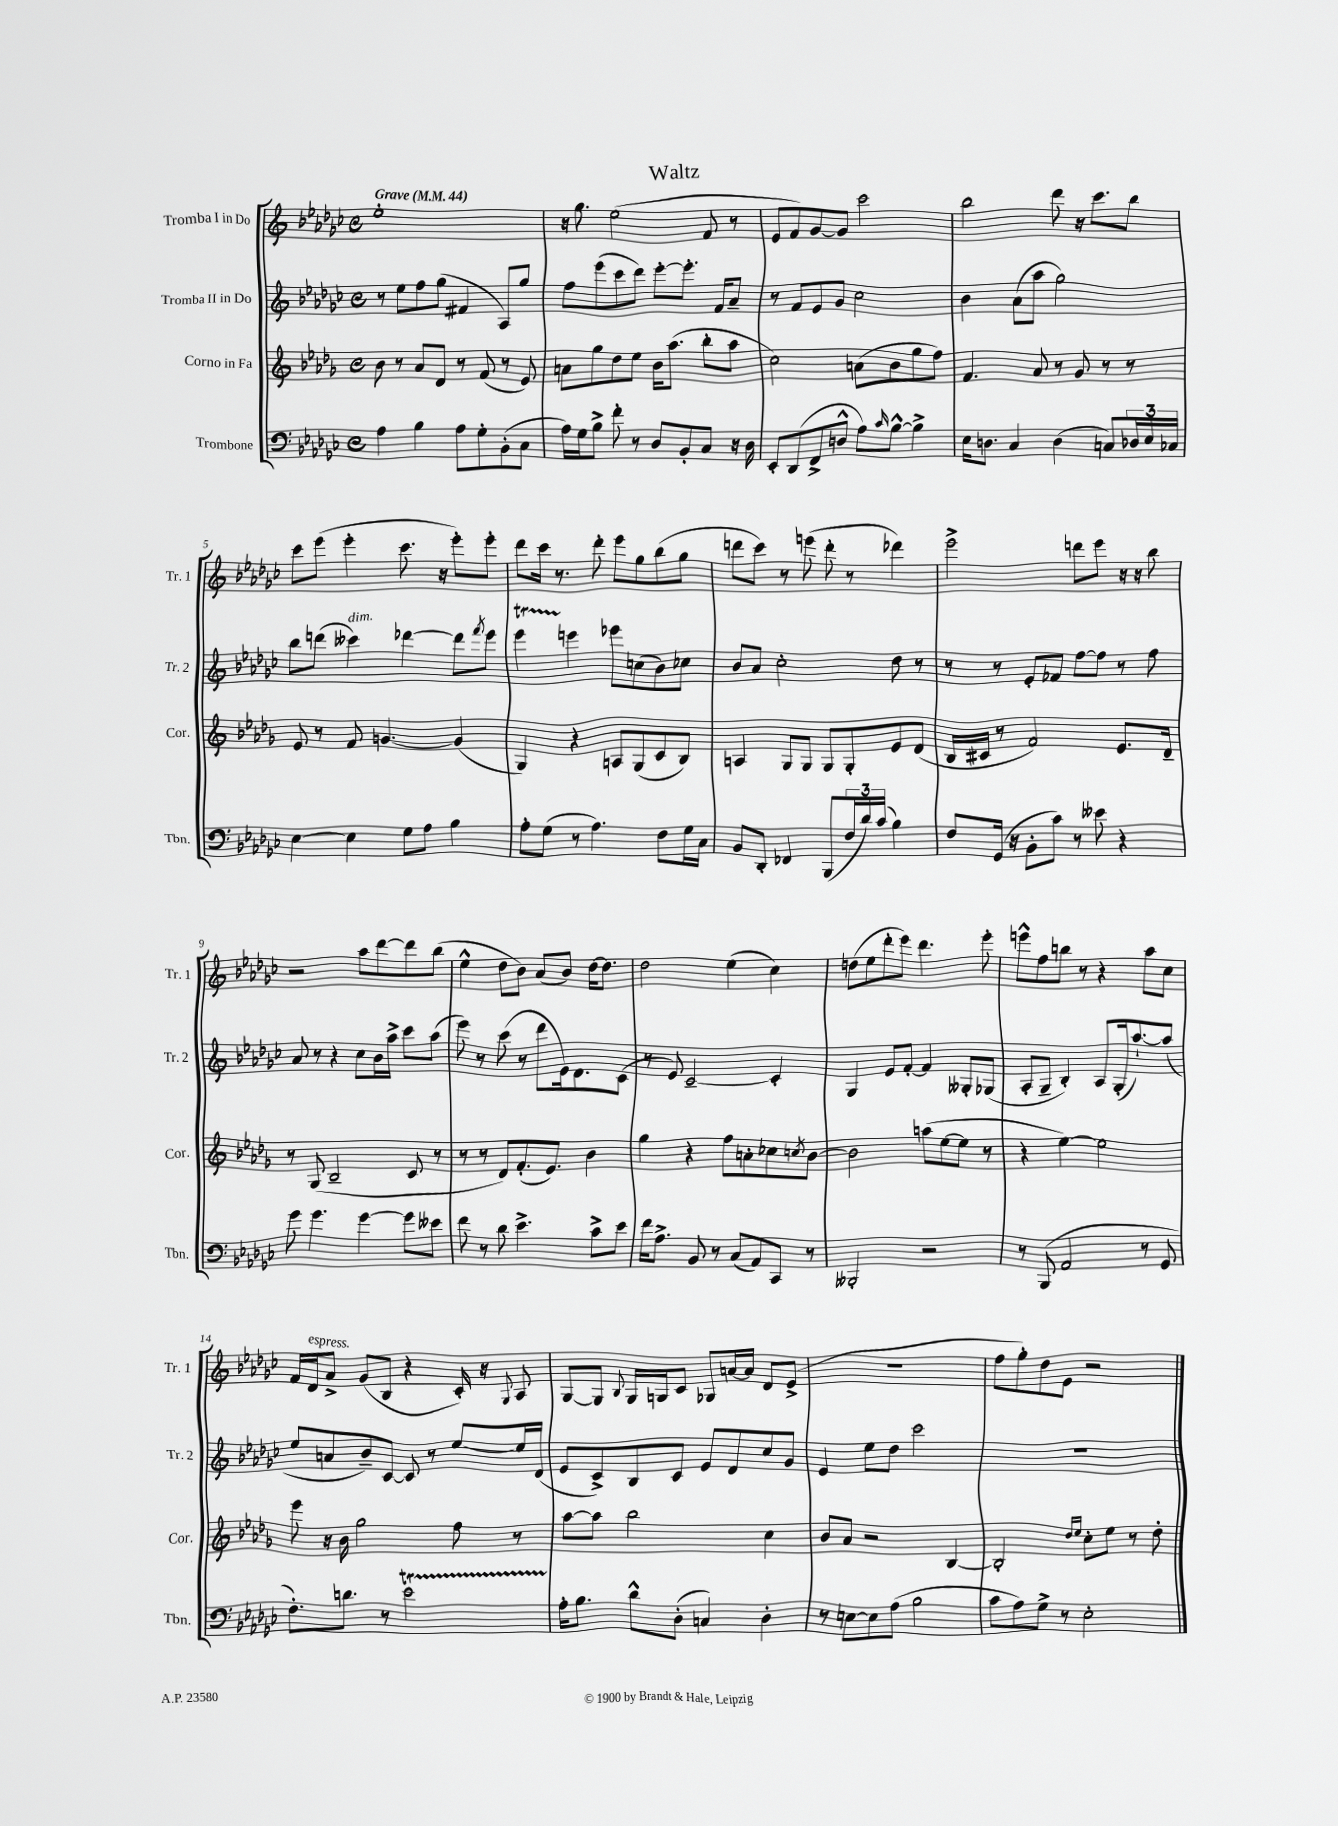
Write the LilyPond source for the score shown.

\header { title = "Waltz" }
<<
\new StaffGroup <<
\new Staff = "s0" \with { instrumentName = "Tromba I in Do" shortInstrumentName = "Tr. 1" } {
    \clef treble \key ges \major \defaultTimeSignature \time 4/4 \tempo "Grave" 4 = 44
    ees''1-. |
    r16 ges''8. ees''2( f'8 r8 |
    ees'8 f'8) ges'8~ ges'8 ces'''2 |
    bes''2 des'''8 r16 ces'''8. bes''8 |
    ces'''8 ees'''8( ees'''4-. ces'''8. r16 ees'''8-.) ees'''8-. |
    des'''8 ces'''16 r8. des'''8-. ees'''8 ges''8 bes''8( ges''8 |
    d'''8 ces'''8) r8 e'''8( d'''8-. r8 des'''4) |
    ees'''2-> d'''8 ees'''8 r16 r16 bes''8 |
    r2 aes''8 des'''8~ des'''8 bes''8( |
    ees''4-^ des''8 bes'8) aes'8( bes'8) des''16~ des''8. |
    des''2 ees''4( ces''4) |
    d''8( ees''8 des'''8-. ees'''8) des'''4. ees'''8-. |
    e'''8-^ f''8 b''8 r8 r4 aes''8 ces''8 |
    f'16 des'16^\markup { \italic "espress." } aes'8-> ges'8( bes8 r4 ces'16-.) r16 \appoggiatura { ges8 } aes8 |
    ges8~ ges8 \appoggiatura { bes8 } ges16 g16 ces'8 ges8 a'16~ a'16 des'8 ees'8->( |
    R1 |
    f''8 ges''8-.) des''8 ees'8 r2 \bar "|." |
}
\new Staff = "s1" \with { instrumentName = "Tromba II in Do" shortInstrumentName = "Tr. 2" } {
    \clef treble \key ges \major \defaultTimeSignature \time 4/4
    r8 ees''8 f''8 ges''8( fis'4 aes8) ges''8 |
    f''8 ees'''8( ces'''8 des'''8) ees'''8~-. ees'''8.-. f'16 aes'8-- |
    r8 f'8 ees'8 ges'8 ces''2 |
    bes'4 aes'8( aes''8 ges''2) |
    bes''8 d'''8( ceses'''4^\markup { \italic "dim." }) des'''4~ des'''8 \acciaccatura { f'''8 } ees'''8 |
    ees'''4\startTrillSpan e'''4\stopTrillSpan ees'''8 c''8( bes'8) ces''8 |
    bes'8 aes'8 ces''2-. des''8 r8 |
    r8 r8 ees'8-. fes'8 f''8~ f''8 r8 f''8 |
    aes'8 r8 r4 ces''8 bes'16 aes''16-> ces'''8 aes''8( |
    ees'''8) r8 ces'''8( r8 des'''8 ees'16) des'8. ces'8( |
    r8 ees'8) ces'2~-- ces'4-. |
    ges4 ees'8 f'8~-. f'4 geses8-. ges8( |
    aes8-. ges8-- bes4-.) aes8 ges16-.( aes''8.~-!) aes''8( |
    ees''8 a'8 bes'8--) ces'8~ ces'8 r8 ees''8~ ees''16 des'16( |
    ees'8 ces'8->) bes8 ces'8 ees'8 des'8 ces''8 ges'8 |
    ees'4 ees''8 des''8 ces'''2 |
    R1 \bar "|." |
}
\new Staff = "s2" \with { instrumentName = "Corno in Fa" shortInstrumentName = "Cor." } {
    \clef treble \key des \major \defaultTimeSignature \time 4/4
    bes'8 r8 aes'8 des'8 r8 f'8( r8 ees'8) |
    a'8 ges''8 des''8 ees''8 bes'16 aes''8.( bes''8-. aes''8 |
    c''2) a'8( bes'8 ges''8 f''8) |
    f'4. aes'8 r8 ges'8 r8 r8 |
    ees'8 r8 f'8 g'4.~ g'4( |
    ges4) r4 a8 ges8( c'8 bes8) |
    a4 ges8 ges8 ges8 ges8-. ees'8 des'8( |
    bes16 cis'16 r8 f'2) ees'8. des'16-- |
    r8 ges8( bes2-- c'8 r8 |
    r8 r8 des'8) f'8.-.( ees'8.) bes'4 |
    ges''4 r4 f''8 a'8-. ces''8 \acciaccatura { c''8 } bes'8~ |
    bes'2 a''8( ees''8~ ees''8 r8 |
    r4 ees''4~) ees''2 |
    ees'''8 r16 bes'16 ges''2 f''8 r8 |
    aes''8~ aes''8 bes''2 c''4 |
    bes'8 aes'8 r2 bes4~ |
    bes2-. \grace { des''16 ees''16 } c''8-. ees''8 r8 des''8-. \bar "|." |
}
\new Staff = "s3" \with { instrumentName = "Trombone" shortInstrumentName = "Tbn." } {
    \clef bass \key ges \major \defaultTimeSignature \time 4/4
    aes4 bes4 aes8 ges8-. bes,8-.( ces8 |
    aes16) ges16 bes8-> f'8-. r8 des8 bes,8-. ces8 r16 des16 |
    ees,8-. des,8( f,8-> d8-^ aes8) \grace { ces'16 } bes8~-^ bes4-> |
    ees16 d8. ces4 d4( c8) \tuplet 3/2 { des16 ees16 ces16 } |
    ees4~ ees4 ges8 aes8 bes4 |
    aes8-. ges8( r8 aes4.) f8 ges16 ces16 |
    bes,8 des,8-. fes,4 bes,,8( \tuplet 3/2 { f16 des'16) ces'16( } bes4) |
    f8 ges,16( r16 bes,8-. ces'8) r8 eeses'8 r4 |
    ges'8 ges'4. ges'4~ ges'8 eeses'8 |
    f'8 r8 des'8 ees'4.-> ces'8-> ees'8 |
    f'16 aes8.-> bes,8 r8 ces8( aes,8) ces,8 r8 |
    beses,,2-. r2 |
    r8 bes,,8( aes,2 r8 ges,8 |
    f8.-.) d'8. r8 ees'2\startTrillSpan |
    aes16-.\stopTrillSpan bes8. des'8-^ des8-.( c4) des4-. |
    r8 e8~ e8 aes8( bes2 |
    ces'8 aes8) ges8-> r8 ees2-. \bar "|." |
}
>>
>>
